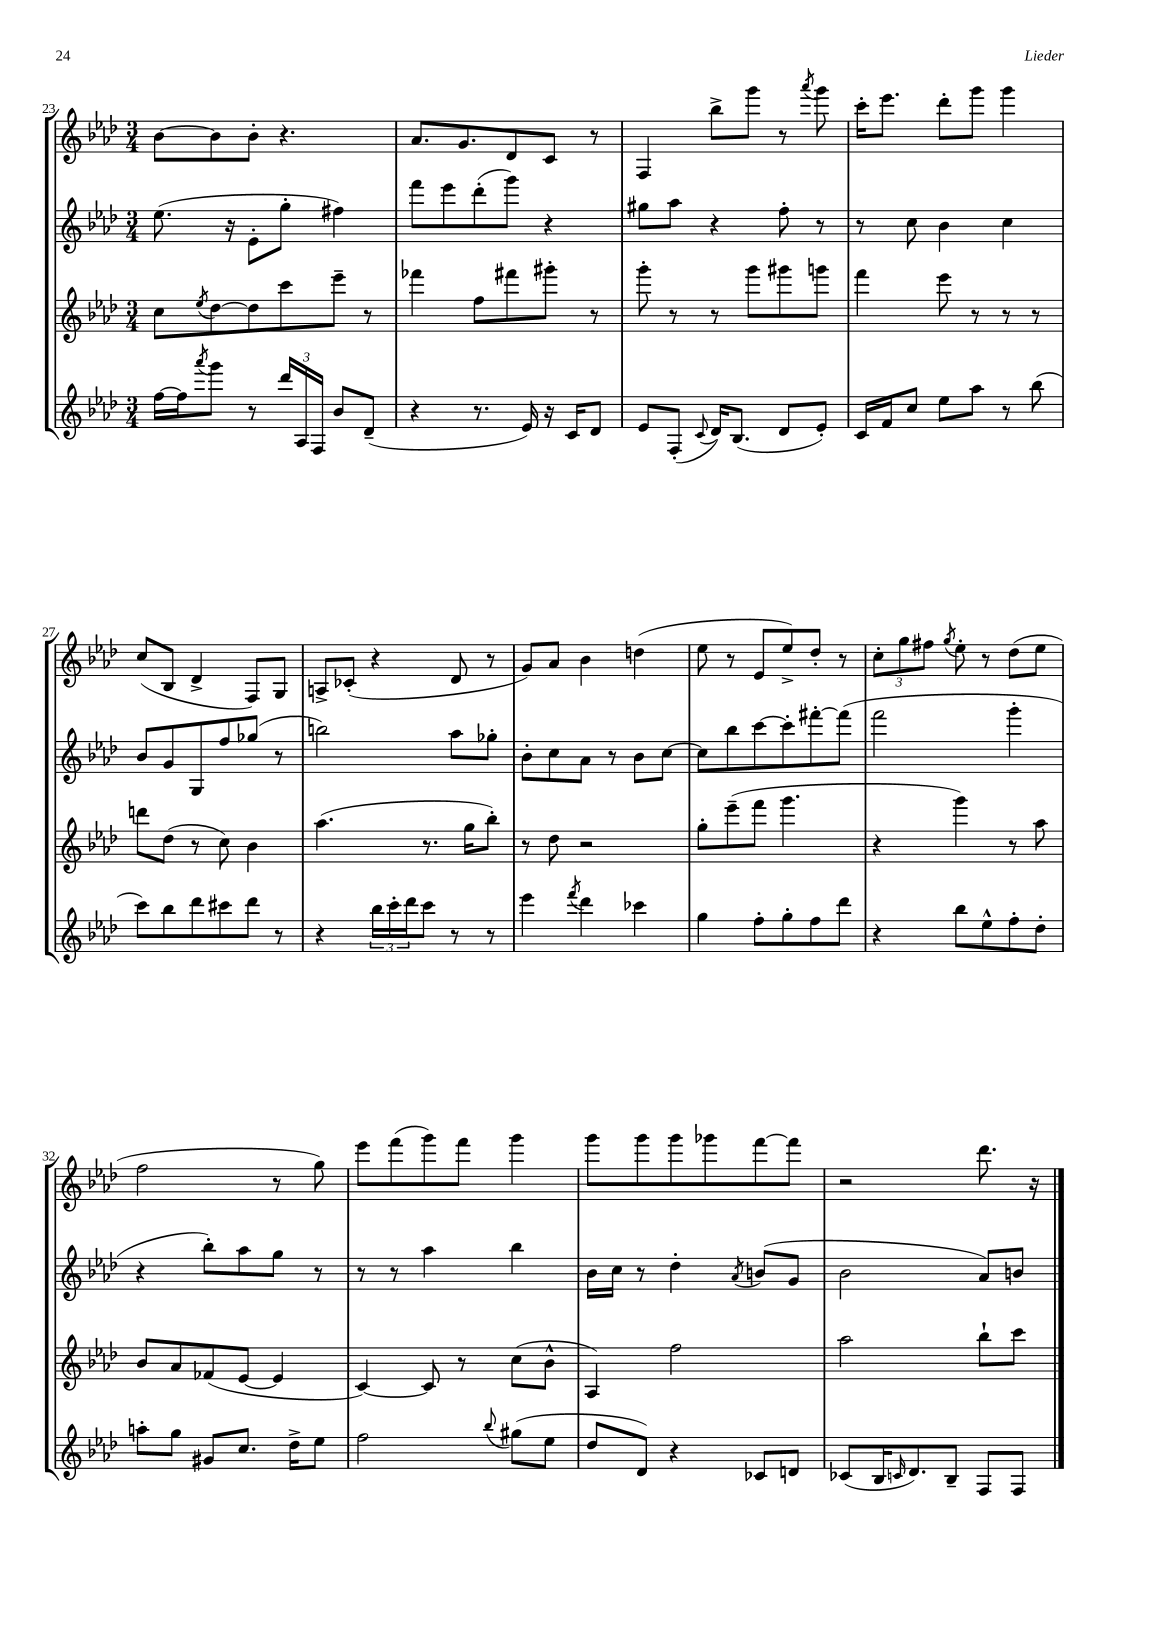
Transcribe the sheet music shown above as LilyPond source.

<<
\new StaffGroup <<
\new Staff = "s0" {
    \clef treble \key aes \major \numericTimeSignature \time 3/4
    bes'8~ bes'8 bes'8-. r4. |
    aes'8. g'8. des'8 c'8 r8 |
    f4 bes''8-> g'''8 r8 \acciaccatura { aes'''8 } g'''8 |
    c'''16-. ees'''8. des'''8-. g'''8 g'''4 |
    c''8( bes8 des'4-> f8) g8 |
    a8-> ces'8-.( r4 des'8 r8 |
    g'8) aes'8 bes'4 d''4( |
    ees''8 r8 ees'8 ees''8->) des''8-. r8 |
    \tuplet 3/2 { c''8-. g''8 fis''8 } \acciaccatura { g''8 } ees''8-. r8 des''8( ees''8 |
    f''2 r8 g''8) |
    ees'''8 f'''8( g'''8) f'''8 g'''4 |
    g'''8 g'''8 g'''8 ges'''8 f'''8~ f'''8 |
    r2 des'''8. r16 \bar "|." |
}
\new Staff = "s1" {
    \clef treble \key aes \major \numericTimeSignature \time 3/4
    ees''8.( r16 ees'8-. g''8-. fis''4) |
    f'''8 ees'''8 des'''8-.( g'''8) r4 |
    gis''8 aes''8 r4 f''8-. r8 |
    r8 c''8 bes'4 c''4 |
    bes'8 g'8 g8 f''8 ges''8( r8 |
    b''2) aes''8 ges''8-. |
    bes'8-. c''8 aes'8 r8 bes'8 c''8~ |
    c''8 bes''8 c'''8~ c'''8-. fis'''8~-. fis'''8( |
    f'''2 g'''4-. |
    r4 bes''8-.) aes''8 g''8 r8 |
    r8 r8 aes''4 bes''4 |
    bes'16 c''16 r8 des''4-. \acciaccatura { aes'8 } b'8( g'8 |
    bes'2 aes'8) b'8 \bar "|." |
}
\new Staff = "s2" {
    \clef treble \key aes \major \numericTimeSignature \time 3/4
    c''8 \acciaccatura { ees''8 } des''8~ des''8 c'''8 ees'''8-- r8 |
    fes'''4 f''8 fis'''8 gis'''8-. r8 |
    g'''8-. r8 r8 g'''8 gis'''8 g'''8 |
    f'''4 ees'''8 r8 r8 r8 |
    d'''8 des''8( r8 c''8) bes'4 |
    aes''4.( r8. g''16 bes''8-.) |
    r8 des''8 r2 |
    g''8-. ees'''8--( f'''8 g'''4. |
    r4 g'''4) r8 aes''8 |
    bes'8 aes'8 fes'8( ees'8~ ees'4 |
    c'4~) c'8 r8 c''8( bes'8-^ |
    aes4) f''2 |
    aes''2 bes''8-! c'''8 \bar "|." |
}
\new Staff = "s3" {
    \clef treble \key aes \major \numericTimeSignature \time 3/4
    f''16~ f''16 \acciaccatura { aes'''8 } g'''8 r8 \tuplet 3/2 { des'''16 aes16 f16 } bes'8 des'8--( |
    r4 r8. ees'16) r16 c'16 des'8 |
    ees'8 f8-.( \appoggiatura { c'8 } des'16) bes8.( des'8 ees'8-.) |
    c'16 f'16 c''8 ees''8 aes''8 r8 bes''8( |
    c'''8) bes''8 des'''8 cis'''8 des'''8 r8 |
    r4 \tuplet 3/2 { bes''16 c'''16-. des'''16 } c'''8 r8 r8 |
    ees'''4 \acciaccatura { f'''8 } des'''4 ces'''4 |
    g''4 f''8-. g''8-. f''8 des'''8 |
    r4 bes''8 ees''8-^ f''8-. des''8-. |
    a''8-. g''8 gis'8 c''8. des''16-> ees''8 |
    f''2 \appoggiatura { bes''8 } gis''8( ees''8 |
    des''8 des'8) r4 ces'8 d'8 |
    ces'8( bes16 \grace { c'16 } des'8.) bes8-- f8 f8 \bar "|." |
}
>>
>>
\layout { \context { \Score currentBarNumber = #23 } }
